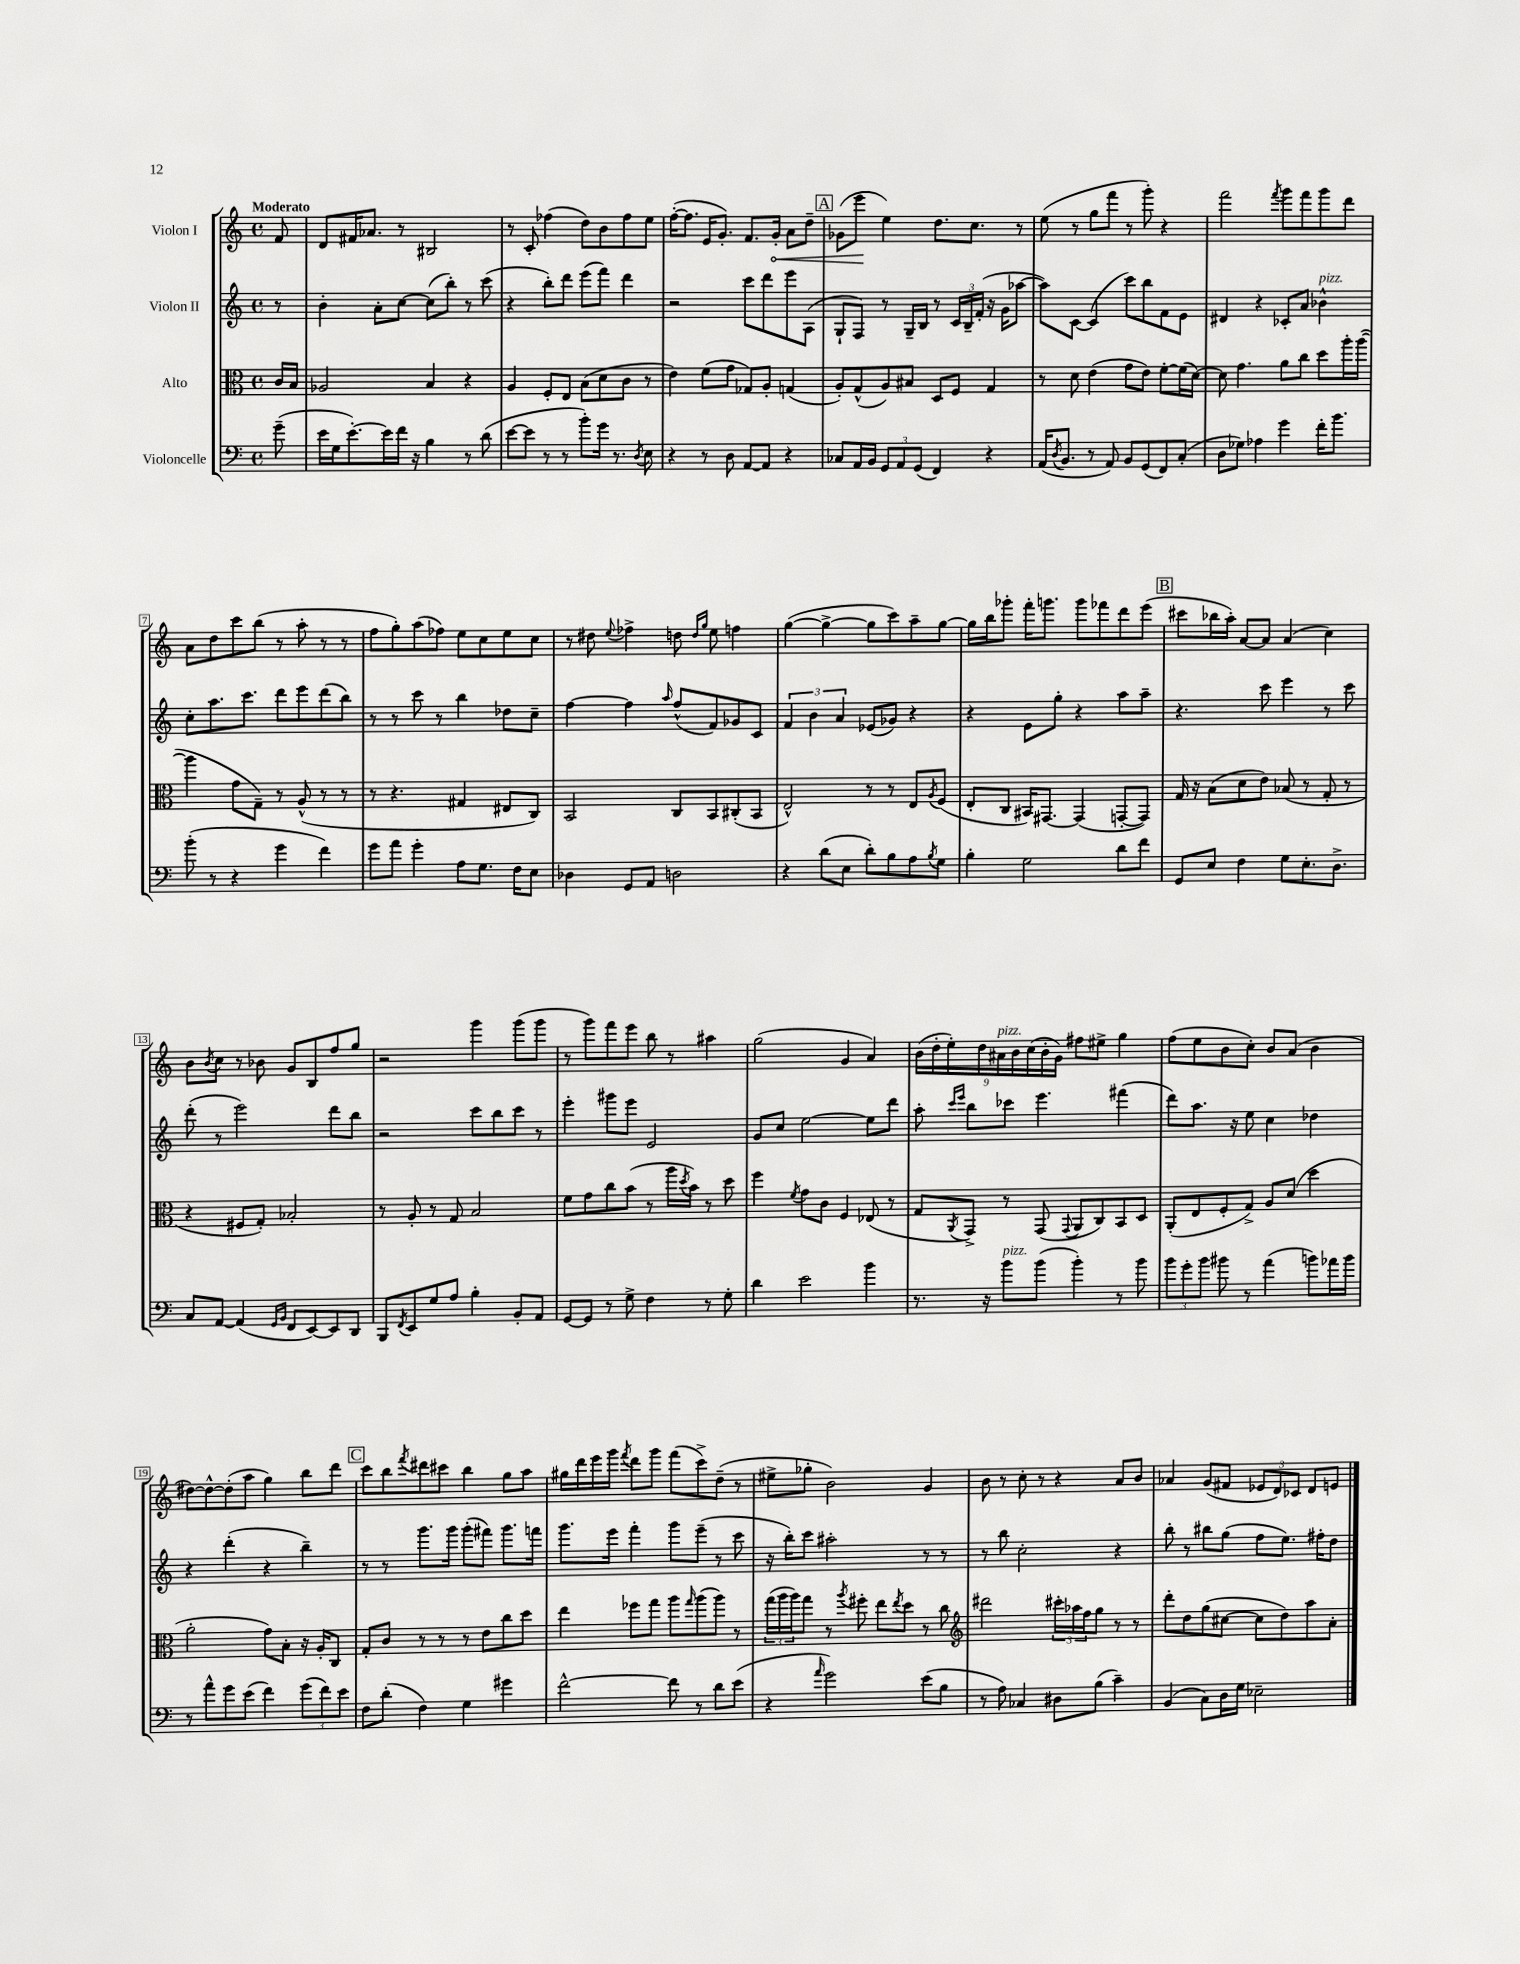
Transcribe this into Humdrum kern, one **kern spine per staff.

**kern	**kern	**kern	**kern
*staff4	*staff3	*staff2	*staff1
*clefF4	*clefC3	*clefG2	*clefG2
*k[]	*k[]	*k[]	*k[]
*M4/4	*M4/4	*M4/4	*M4/4
*met(c)	*met(c)	*met(c)	*met(c)
(8g~\	16c/LL	8r	8f/
.	16B/JJ	.	.
=	=	=	=
16e\LL	2A-/	4b'\	8d/L
16G\J	.	.	.
[8.e'\)	.	.	16f#/K
.	.	.	8.a-/J
.	.	8a'\L	.
16e\]L	.	.	.
16f\JJ	.	[8cc\J	8r
16r	.	.	.
4B\	4B/	(8cc\]L	2B#/
.	.	8bb'\J)	.
8r	4r	8r	.
(8d\	.	(8ccc\	.
=	=	=	=
[8e\L	4A/	4r	8r
8e\]J	.	.	8c'/
8r	8F'/L	8bb'\L)	(4ff-\
8r	8E/J	8ddd\J	.
8b'\L)	(8B\L	(8eee\L	8dd\L)
16g\Jk	8d\	8fff\J)	8b\
8.r	.	.	.
.	8c\J	4ddd\	8ff-\
8qD/	.	.	.
8E\	8r	.	8ee\J
=	=	=	=
4r	4e\)	2r	([16ff'\LK
.	.	.	8.ff\]J
8r	(8f\L	.	16e/LK
.	.	.	8.g'/J)
8D\	8g\J	.	.
[8AA/L	8G-/L)	8ccc\L	8.f/L
8AA/]J	8A'/J	8ddd\	.
.	.	.	16g'/Jk
4r	(4G/	8eee\	8a\L
.	.	(8A\J	8dd~\J
=	=	=	=
8C-/L	8A'/L)	8G`/L	(8g-\L
16AA/L	(8G^^/	8F/J)	8eee\J
16BB/JJ	.	.	.
12GG/L	8A/)	8r	4ee\)
12AA/	.	.	.
.	8B#/J	16G~/LL	.
(12GG/J	.	.	.
.	.	16B/JJ	.
4FF/)	8D/L	8r	8.dd\L
.	8F/J	24c/LL	.
.	.	24B~/	.
.	.	.	8.cc\J
.	.	(24f'/JJ	.
4r	4G/	16r	.
.	.	16g\LK	.
.	.	[8aa-\J	8r
=	=	=	=
(16AA/LK	8r	8aa-\]L)	(8ee\
8qD/	.	.	.
8.BB/J	.	.	.
.	8d\	[8c\J	8r
8r	(4e\	(4c/]	8gg\L
8AA/)	.	.	8fff\J
8BB/L	8g\L	8ccc\L)	8r
(8GG/	8e\J)	8bb\	8ggg'\)
8FF/)	[8f'\L	8f\	4r
(8C'/J	(16f\]L	8e\J	.
.	[16d\JJ)	.	.
=	=	=	=
8D\L	8d\]	4d#/	2fff\
8G-\J)	4.g\	.	.
4A-\	.	4r	.
.	.	.	8qfff/
4g\	8a\L	8c-'/L	8ggg\L
.	8cc\J	8a/J	8fff\
16f'\LK	8dd\L	4b-^^\	8ggg\
8.b\J	.	.	.
.	16aa'\L	.	8ddd\J
.	([16aa\JJ	.	.
=	=	=	=
(8b'\	4aa\]	8cc'\L	8a\L
8r	.	8.aa\	8dd\
4r	8g\L	.	8ccc\
.	.	8.ccc\J	.
.	8G~\J)	.	(8bb\J
4g\	8r	8ddd\L	8r
.	(8A^^/	8eee\	8aa'\
4f\)	8r	(8ddd\	8r
.	8r	8bb\J)	8r
=	=	=	=
8g\L	8r	8r	8ff\L
8a\J	4.r	8r	8gg'\)
4g'\	.	8ccc\	(8aa\
.	.	8r	8ff-\J)
8A\L	4G#/	4bb\	8ee\L
8.G\J	.	.	8cc\
.	8E#/L	8dd-\L	8ee\
16F\LK	.	.	.
8E\J	8C/J)	8cc~\J	8cc\J
=	=	=	=
4D-\	2BB/	[4ff\	8r
.	.	.	8dd#\
.	.	.	8qqee/
8GG/L	.	4ff\]	4ff-^\
8AA/J	.	.	.
.	.	16qqaa/	.
2D\	8C/L	(8ff^^/L	8dd\
.	.	.	16qqdd/LL
.	.	.	16qqgg/JJ
.	8BB/	8f/)	8ee\
.	(8C#'/	8g-/	4ff\
.	8BB/J	8c/J	.
=	=	=	=
4r	2E^^/)	6f/	([4gg\
.	.	6b\	.
(8d\L	.	.	4gg^\_
.	.	6a/	.
8E\J	.	.	.
8d'\L)	8r	(8e-/L	8gg\]L
8B\	8r	8g-/J)	8ccc\)
8A\	8E/L	4r	8aa~\
8qB/	8qA/	.	.
8G\J	(8F/J	.	[8gg\J
=	=	=	=
4B'\	8E'/L	4r	16gg\]LL
.	.	.	16bb\J
.	8C/J	.	8ggg-'\J
2G\	16BB#/LK)	8e\L	16fff'\LK
.	[8.GG#/J	.	8.ggg\J
.	.	8gg'\J	.
.	(4GG#/]	4r	8ggg\L
.	.	.	8fff-\
8d\L	[8GG'/L	8aa\L	8ddd\
8f\J	8GG/]J)	8aa~\J	(8eee\J
=	=	=	=
8GG/L	16G/	4.r	8ccc#\L
.	16r	.	.
8E/J	(8B\L	.	16bb-\L
.	.	.	16aa'\JJ)
4F\	8d\	.	[8a/L
.	8e\J)	8ccc\	8a/]J
8G\L	(8B-/	4eee\	(4a/
8.E'\	8r	.	.
.	8G'/	8r	4cc\)
8.D^\J	.	.	.
.	8r	8ccc\	.
=	=	=	=
8C/L	4r	(8ddd'\	8b\L
.	.	.	8qb/
[8AA/J	.	8r	8cc\J
(4AA/]	8F#/L	2eee\)	8r
.	8G'/J)	.	8b-\
16qqGG/LL	.	.	.
16qqBB/JJ	.	.	.
8FF/L	2B-'/	.	8g/L
[8EE/)	.	.	8B/
8EE/]	.	8ddd\L	8ff/
8DD/J	.	8bb\J	8gg/J
=	=	=	=
8BBB/L	8r	2r	2r
8qFF/	.	.	.
8EE/	8A'/	.	.
8G/	8r	.	.
8A/J	8G/	.	.
4B'\	2B/	8ccc\L	4ggg\
.	.	8bb\	.
8BB'/L	.	8ccc\J	(8ggg\L
8AA/J	.	8r	8ggg\J
=	=	=	=
[8GG/L	8f\L	4eee'\	8r
8GG/]J	8g\	.	8ggg\L)
8r	8cc\	8ggg#\L	8fff\
8G^\	(8b\J	8eee\J	8eee\J
4F\	8r	2e/	8bb\
.	16aa\LL	.	8r
.	8qdd/	.	.
.	16b\JJ)	.	.
8r	8r	.	4aa#\
8G'\	8dd\	.	.
=	=	=	=
4d\	4ff\	8g/L	(2gg\
.	.	8cc/J	.
.	8qf/	.	.
2e\	8g\L	[2ee\	.
.	8c\J	.	.
.	4F/	.	4g/
4b\	(8E-/	8ee\]L	4a/)
.	8r	8ddd\J	.
=	=	=	=
8.r	8G/L	8aa'\	(18b\LL
.	.	.	18dd'\
.	.	.	18ee'\)
.	.	16qqccc/LL	.
.	8qAA/	16qqeee/JJ	.
.	8GG^/J)	8bb\L	.
.	.	.	18dd\
16r	.	.	.
.	.	.	18a#\
8b\L	8r	8ccc-\J	.
.	.	.	18b\
.	.	.	(18cc\
(8b\J	(8GG/	4.eee\	.
.	.	.	18b'\
.	.	.	18g\JJ)
.	8qqGG/	.	.
4b'\)	8AA/L	.	8ff#\L
.	8C/)	.	8ee#^\J
8r	8BB/	(4fff#\	4gg\
8b\	8D/J	.	.
=	=	=	=
12b\L	(8AA'/L	8ddd\L)	(8ff\L
12g'\	.	.	.
.	8E/	8.aa\J	8ee\
12b\J	.	.	.
8b#\	8F'/	.	8b\
.	.	16r	.
8r	8G^/J)	8ee\	8cc'\J)
(4a\	8A/L	4cc\	8b/L
.	(8d/J	.	(8a/J
8b\L)	4dd\	4dd-\	4b\
16a-\L	.	.	.
16b\JJ	.	.	.
=	=	=	=
8r	2a'\	4r	[8dd#\L)
8a^^\L	.	.	8dd#^^\_
8g\	.	(4ddd'\	(8dd#'\]
(8e\J	.	.	8aa\J
4f\)	8g\L)	4r	4gg\)
.	8B'\J	.	.
(12g\L	16r	4bb~\)	8bb\L
.	16A'/LK	.	.
12f\)	.	.	.
.	8C/J	.	8ddd\J
12e\J	.	.	.
=	=	=	=
8F\L	8G'/L	8r	8ccc\L
(8d'\J	8c/J	8r	8bb\
.	.	.	8qfff/
4F\)	8r	8.ggg\L	8ddd#\
.	8r	.	8ccc#\J
.	.	16ggg\Jk	.
4G\	8r	(8ggg'\L	4bb\
.	8e\L	8fff#\J)	.
4g#\	8cc\	8.ggg\L	8gg\L
.	8dd\J	.	8aa\J
.	.	16fff\Jk	.
=	=	=	=
[2f^^\	4ee\	8.ggg\L	16gg#\LL
.	.	.	16ddd\
.	.	.	16eee\
.	.	16eee\Jk	16ggg\JJ
.	.	.	8qfff/
.	8ff-\L	4fff'\	8ddd\L
.	8gg\J	.	8ggg\J
8f\]	8aa\L	8ggg\L	(8fff\L
.	16qqgg/	.	.
8r	(8aa\	(8eee~\J	8ccc^\)
8d\L	8aa\J)	8r	(8dd~\J
(8e\J	8r	8ccc\	8r
=	=	=	=
4r	(24gg\LL	16r	8ee#^\L
.	24aa\	.	.
.	.	16bb'\LK)	.
.	24aa\J)	.	.
.	8gg\J	8ccc\J	8gg-'\J
16qqa/	.	.	.
2g\)	8r	2aa#'\	2b\)
.	8qaa/	.	.
.	8ff#'\	.	.
.	8ee\L	.	.
.	8qee/	.	.
.	8dd\J	.	.
(8e\L	8r	8r	4g/
8B\J	8cc\	8r	.
=	=	=	=
*	*clefG2	*	*
8r	2ddd#\	8r	8b\
8A\)	.	8bb\	8r
4C-/	.	2cc'\	8cc'\
.	.	.	8r
8D#\L	24ccc#'\LL	.	4r
.	24aa-\	.	.
.	24ff\J	.	.
(8B\J	8gg\J	.	.
4c~\)	8r	4r	8a/L
.	8r	.	8b/J
=	=	=	=
(4BB/	8ddd'\L	8bb'\	4a-/
.	8dd\	8r	.
8C\L)	(8gg\	8bb#\L	(8g/L
16D\L	[8cc#\J	(8gg\J	8f#/J
16G\JJ	.	.	.
2E-~\	8cc#\]L	8ff\L	12e-/L
.	.	.	12d/)
.	8dd\)	8.ee\J)	.
.	.	.	12c-/J
.	8aa\	.	8d/L
.	.	16ff#'\LK	.
.	8a'\J	8dd\J	8e/J
==	==	==	==
*-	*-	*-	*-
